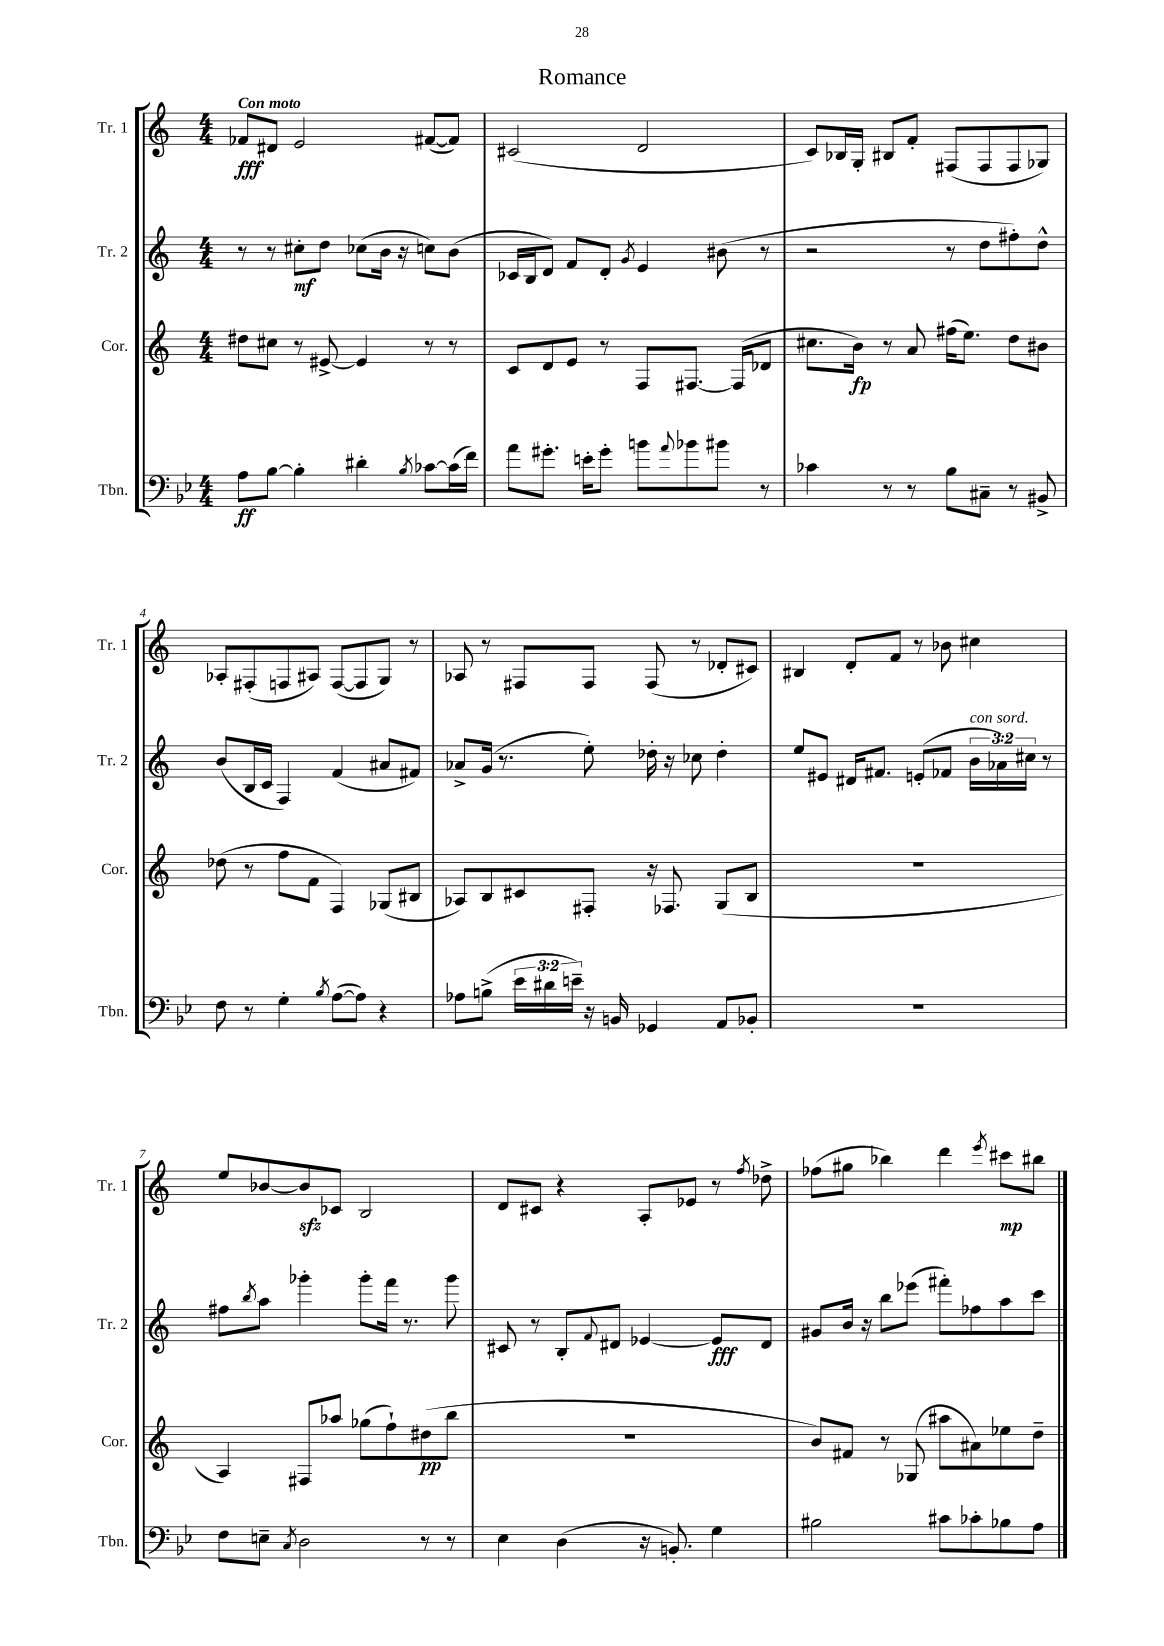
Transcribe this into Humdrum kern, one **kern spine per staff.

**kern	**dynam	**kern	**dynam	**kern	**dynam	**kern	**dynam
*part4	*part4	*part3	*part3	*part2	*part2	*part1	*part1
*staff4	*staff4	*staff3	*staff3	*staff2	*staff2	*staff1	*staff1
*I"Tbn.	*	*I"Cor.	*	*I"Tr. 2	*	*I"Tr. 1	*
*I'Tbn.	*	*I'Cor.	*	*I'Tr. 2	*	*I'Tr. 1	*
*clefF4	*	*clefG2	*	*clefG2	*	*clefG2	*
*k[b-e-]	*	*k[]	*	*k[]	*	*k[]	*
*M4/4	*	*M4/4	*	*M4/4	*	*M4/4	*
=1	=1	=1	=1	=1	=1	=1	=1
!	!	!	!	!	!	!LO:TX:a:B:t=Con moto	!
8A\L	ff	8dd#X\L	.	8r	.	8f-X/L	fff
[8B-\J	.	8cc#X\J	.	8r	.	8d#X/J	.
4B-'\]	.	8r	.	8cc#X'\L	mf	2e/	.
.	.	[8e#X^/	.	8dd\J	.	.	.
4d#X'\	.	4e#/]	.	(8cc-X\L	.	.	.
.	.	.	.	16b\Jk	.	.	.
.	.	.	.	16r	.	.	.
8qB-/	.	.	.	.	.	.	.
[8c-X\L	.	8r	.	8ccn\L)	.	([8f#X/L	.
(16c-\L]	.	8r	.	(8b\J	.	8f#/J])	.
16f\JJ)	.	.	.	.	.	.	.
=2	=2	=2	=2	=2	=2	=2	=2
8a\L	.	8c/L	.	16c-X/LL	.	(2c#X/	.
.	.	.	.	16B/J	.	.	.
8.g#X'\J	.	8d/	.	8d/J)	.	.	.
.	.	8e/J	.	8f/L	.	.	.
16en'\KL	.	.	.	.	.	.	.
8g#'\J	.	8r	.	8d'/J	.	.	.
.	.	.	.	8qg/	.	.	.
8bn\L	.	8F/L	.	4e/	.	2d/	.
8qqa/	.	.	.	.	.	.	.
8b-X\	.	[8.F#X/J	.	.	.	.	.
8b#X\J	.	.	.	(8b#X\	.	.	.
.	.	(16F#/KL]	.	.	.	.	.
8r	.	8d-X/J	.	8r	.	.	.
=3	=3	=3	=3	=3	=3	=3	=3
4c-X\	.	8.cc#X\L	.	2r	.	8c/L)	.
.	.	.	.	.	.	16B-X/L	.
.	.	16b\Jk)	fp	.	.	16G'/JJ	.
8r	.	8r	.	.	.	8B#X/L	.
8r	.	8a/	.	.	.	8f'/J	.
8B-\L	.	(16ff#X\KL	.	8r	.	(8F#X/L	.
.	.	8.ee\J)	.	.	.	.	.
8C#X~\J	.	.	.	8dd\L	.	8F#/	.
8r	.	8dd\L	.	8ff#X'\)	.	8F#/	.
8BB#X^/	.	8b#X\J	.	8dd^^\J	.	8G-X/J)	.
!!LO:LB:g=z
=4	=4	=4	=4	=4	=4	=4	=4
8F\	.	(8dd-X\	.	(8b/L	.	8A-X'/L	.
8r	.	8r	.	16B/L	.	(8F#X'/	.
.	.	.	.	16c/JJ	.	.	.
4G'\	.	8ff\L	.	4F/)	.	8Fn/	.
.	.	8f\J	.	.	.	8A#X/J)	.
8qB-/	.	.	.	.	.	.	.
([8A\L	.	4F/)	.	(4f/	.	([8F/L	.
8A\J])	.	.	.	.	.	8F/]	.
4r	.	(8G-X/L	.	8a#X/L	.	8G/J)	.
.	.	8B#X/J	.	8f#X/J)	.	8r	.
=5	=5	=5	=5	=5	=5	=5	=5
8A-X\L	.	8A-X/L)	.	8a-X^/L	.	8A-X/	.
(8Bn^\J	.	8B/	.	(16g/Jk	.	8r	.
.	.	.	.	8.r	.	.	.
24e-\LL	.	8c#X/	.	.	.	8F#X/L	.
24d#X\	.	.	.	.	.	.	.
24en~\JJ)	.	.	.	.	.	.	.
16r	.	8F#X'/J	.	8ee'\)	.	8F#/J	.
16BBn/	.	.	.	.	.	.	.
4GG-X/	.	16r	.	16dd-X'\	.	(8F#/	.
.	.	8.F-X/	.	16r	.	.	.
.	.	.	.	8cc-X\	.	8r	.
8AA/L	.	(8G/L	.	4dd-'\	.	8d-X'/L	.
8BB-X'/J	.	8B/J	.	.	.	8c#X/J)	.
=6	=6	=6	=6	=6	=6	=6	=6
1r	.	1r	.	8ee/L	.	4B#X/	.
.	.	.	.	8e#X/J	.	.	.
.	.	.	.	16d#X/KL	.	8d'/L	.
.	.	.	.	8.f#X/J	.	.	.
.	.	.	.	.	.	8f/J	.
.	.	.	.	(8en'/L	.	8r	.
.	.	.	.	8f-X/J	.	8b-X\	.
!	!	!	!	!LO:TX:a:i:t=con sord.	!	!	!
.	.	.	.	24b\LL	.	4cc#X\	.
.	.	.	.	24a-X\)	.	.	.
.	.	.	.	24cc#X\JJ	.	.	.
.	.	.	.	8r	.	.	.
!!LO:LB:g=z
=7	=7	=7	=7	=7	=7	=7	=7
8F\L	.	4A/)	.	8ff#X\L	.	8ee/L	.
.	.	.	.	8qbb/	.	.	.
8En~\J	.	.	.	8aa\J	.	[8b-X/	.
8qC/	.	.	.	.	.	.	.
2D\	.	8F#X/L	.	4ggg-X'\	.	8b-zz/]	.
.	.	8aa-X/J	.	.	.	8c-X/J	.
.	.	(8gg-X\L	.	8ggg-'\L	.	2B/	.
.	.	8ff`\)	.	16fff\Jk	.	.	.
.	.	.	.	8.r	.	.	.
8r	.	(8dd#X\	pp	.	.	.	.
8r	.	8bb\J	.	8ggg-\	.	.	.
=8	=8	=8	=8	=8	=8	=8	=8
4E-\	.	1r	.	8c#X/	.	8d/L	.
.	.	.	.	8r	.	8c#X/J	.
(4D\	.	.	.	8B'/L	.	4r	.
.	.	.	.	8qqf/	.	.	.
.	.	.	.	8d#X/J	.	.	.
16r	.	.	.	[4e-X/	.	8A'/L	.
8.BBn'/)	.	.	.	.	.	.	.
.	.	.	.	.	.	8e-X/J	.
4G\	.	.	.	8e-/L]	fff	8r	.
.	.	.	.	.	.	8qff/	.
.	.	.	.	8d#/J	.	8dd-X^\	.
=9	=9	=9	=9	=9	=9	=9	=9
2B#X\	.	8b/L)	.	8g#X/L	.	(8ff-X\L	.
.	.	8f#X/J	.	16b/Jk	.	8gg#X\J	.
.	.	.	.	16r	.	.	.
.	.	8r	.	8bb\L	.	4bb-X\)	.
.	.	(8G-X/	.	(8eee-X\J	.	.	.
8c#X\L	.	8aa#X\L	.	8fff#X'\L)	.	4ddd\	.
8c-X'\	.	8a#X\)	.	8ff-X\	.	.	.
.	.	.	.	.	.	8qeee/	.
8B-X\	.	8ee-X\	.	8aa\	.	8ccc#X\L	mp
8A\J	.	8dd~\J	.	8ccc\J	.	8bb#X\J	.
==	==	==	==	==	==	==	==
*-	*-	*-	*-	*-	*-	*-	*-
